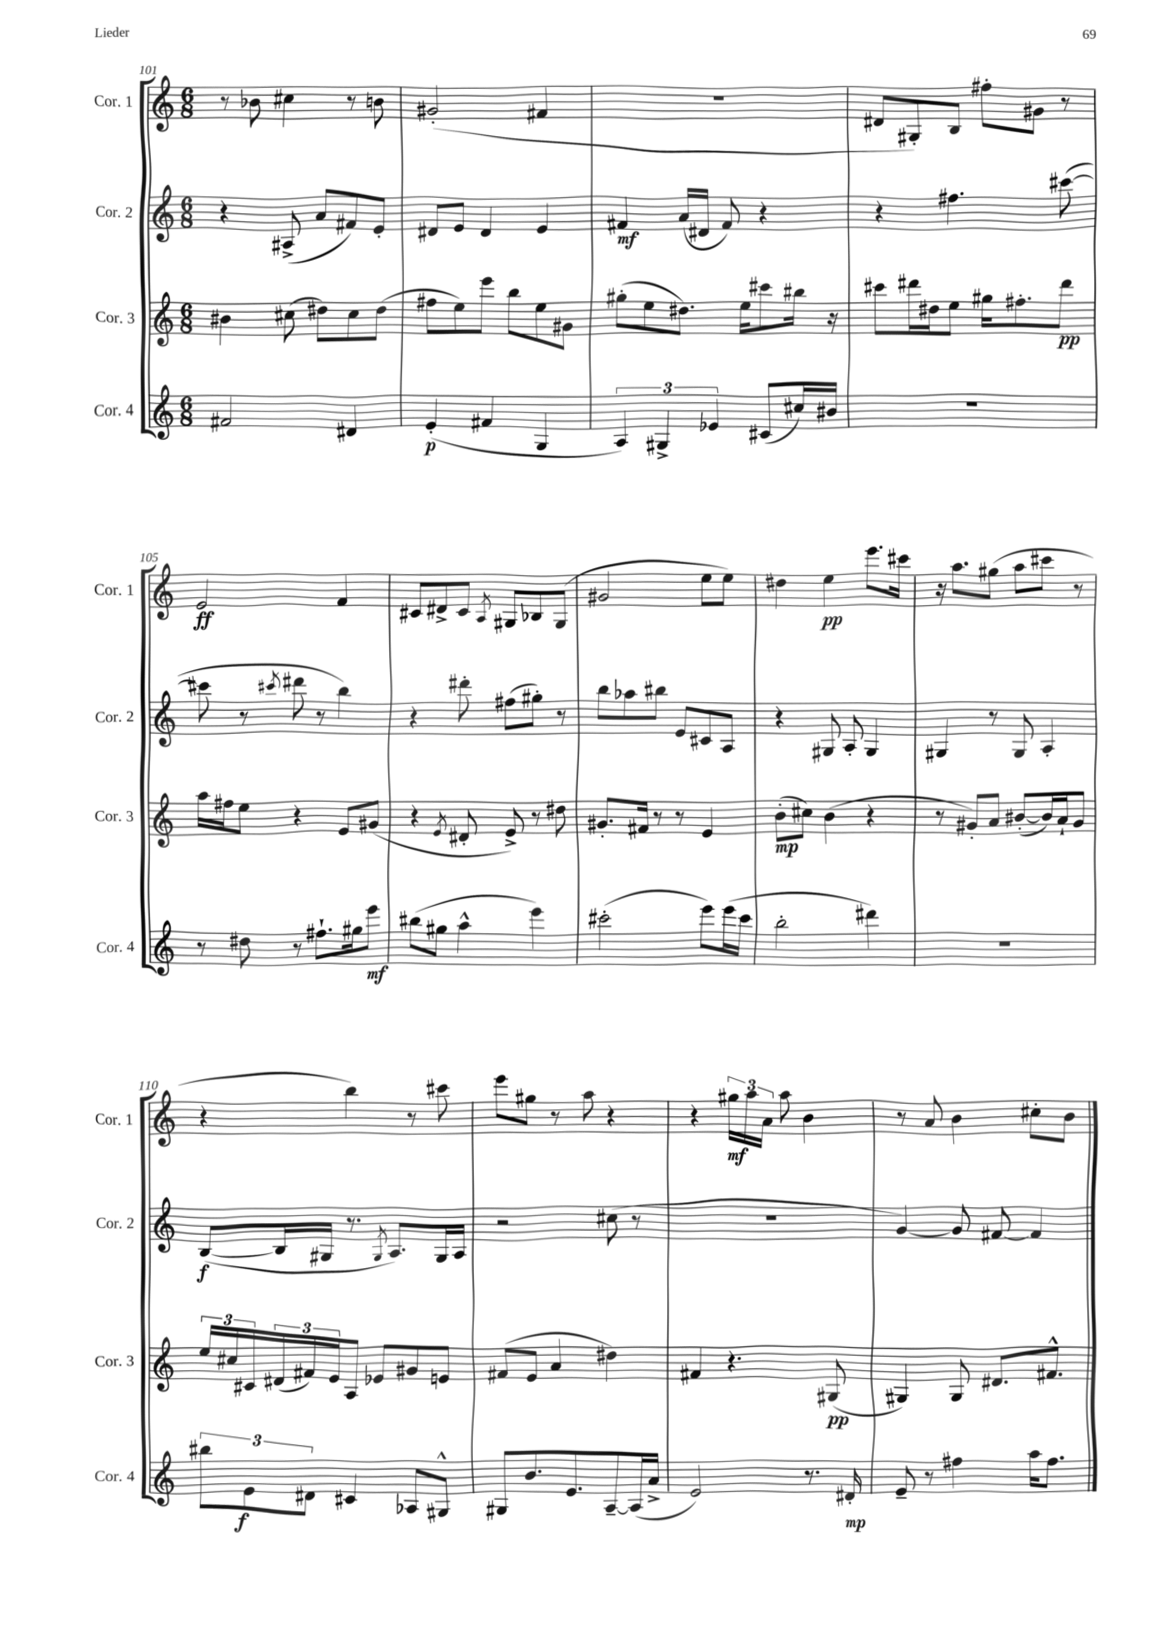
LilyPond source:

<<
\new StaffGroup <<
\new Staff = "s0" \with { instrumentName = "Cor. 1" shortInstrumentName = "Cor. 1" } {
    \clef treble \key c \major \numericTimeSignature \time 6/8
    r8 bes'8 cis''4 r8 b'8 |
    gis'2-.( fis'4 |
    R2. |
    dis'8 gis8-.) b8 fis''8-. gis'8 r8 |
    e'2\ff f'4 |
    cis'8 dis'8-> cis'8 \acciaccatura { a8 } gis8 bes8 gis8( |
    gis'2 e''8 e''8) |
    dis''4 e''4\pp e'''8. cis'''16 |
    r16 a''8. gis''8( a''8 cis'''8 r8 |
    r4 b''4) r8 cis'''8 |
    e'''8 gis''8 r8 a''8 r4 |
    r4 \tuplet 3/2 { gis''16\mf a''16 a'16 } a''8 b'4 |
    r8 a'8 b'4 cis''8-. b'8 \bar "|." |
}
\new Staff = "s1" \with { instrumentName = "Cor. 2" shortInstrumentName = "Cor. 2" } {
    \clef treble \key c \major \numericTimeSignature \time 6/8
    r4 ais8->( a'8 fis'8) e'8-. |
    dis'8 e'8 dis'4 e'4 |
    fis'4\mf a'16( dis'16 fis'8) r4 |
    r4 fis''4. cis'''8~( |
    cis'''8 r8 \acciaccatura { cis'''8 } dis'''8 r8 b''4) |
    r4 dis'''8-. fis''8( gis''8-.) r8 |
    b''8 aes''8 bis''8 e'8 cis'8 a8 |
    r4 gis8 a8-. gis4 |
    gis4 r8 gis8 a4-. |
    b8~\f( b16 gis16 r8. \acciaccatura { gis8 } a8.) gis16 a16 |
    r2 cis''8( r8 |
    R2. |
    g'4~) g'8 fis'8~ fis'4 \bar "|." |
}
\new Staff = "s2" \with { instrumentName = "Cor. 3" shortInstrumentName = "Cor. 3" } {
    \clef treble \key c \major \numericTimeSignature \time 6/8
    bis'4 cis''8( dis''8) cis''8 dis''8( |
    fis''8 e''8) e'''8 b''8 e''8 gis'8 |
    gis''8-.( e''8 dis''8.) e''16 cis'''8 bis''16 r16 |
    cis'''8 dis'''16 dis''16 e''8 gis''16 fis''8.-. dis'''8\pp |
    a''16 fis''16 e''8 r4 e'8 gis'8( |
    r4 \acciaccatura { e'8 } dis'8-. e'8->) r8 dis''8 |
    gis'8.-. fis'16 r8 r8 e'4 |
    b'8-.\mp( cis''8) b'4( r4 |
    r8 gis'8-.) a'8 bis'8~-.( bis'16) a'16-! gis'8 |
    \tuplet 3/2 { e''16 cis''16 cis'16 } \tuplet 3/2 { dis'16( fis'16) e'16 } a8 ees'8 gis'8 e'8 |
    fis'8( e'8 a'4 dis''4) |
    fis'4 r4. gis8\pp( |
    gis4) gis8 dis'8. fis'8.-^ \bar "|." |
}
\new Staff = "s3" \with { instrumentName = "Cor. 4" shortInstrumentName = "Cor. 4" } {
    \clef treble \key c \major \numericTimeSignature \time 6/8
    fis'2 dis'4 |
    e'4-.\p( fis'4 g4 |
    \tuplet 3/2 { a4) gis4-> ees'4 } cis'8( cis''16) bis'16 |
    R2. |
    r8 dis''8 r8 fis''8.-! gis''16 e'''8\mf |
    bis''8( gis''8 a''4-^ e'''4) |
    cis'''2-.( e'''8) e'''16( cis'''16 |
    b''2-. dis'''4) |
    R2. |
    \tuplet 3/2 { bis''8 e'8\f dis'8 } cis'4 aes8 gis8-^ |
    gis8 b'8. e'8. a8~-- a16( a'16-> |
    e'2) r8. dis'16-.\mp |
    e'8-- r8 fis''4 a''16 fis''8. \bar "|." |
}
>>
>>
\layout { \context { \Score currentBarNumber = #101 } }
